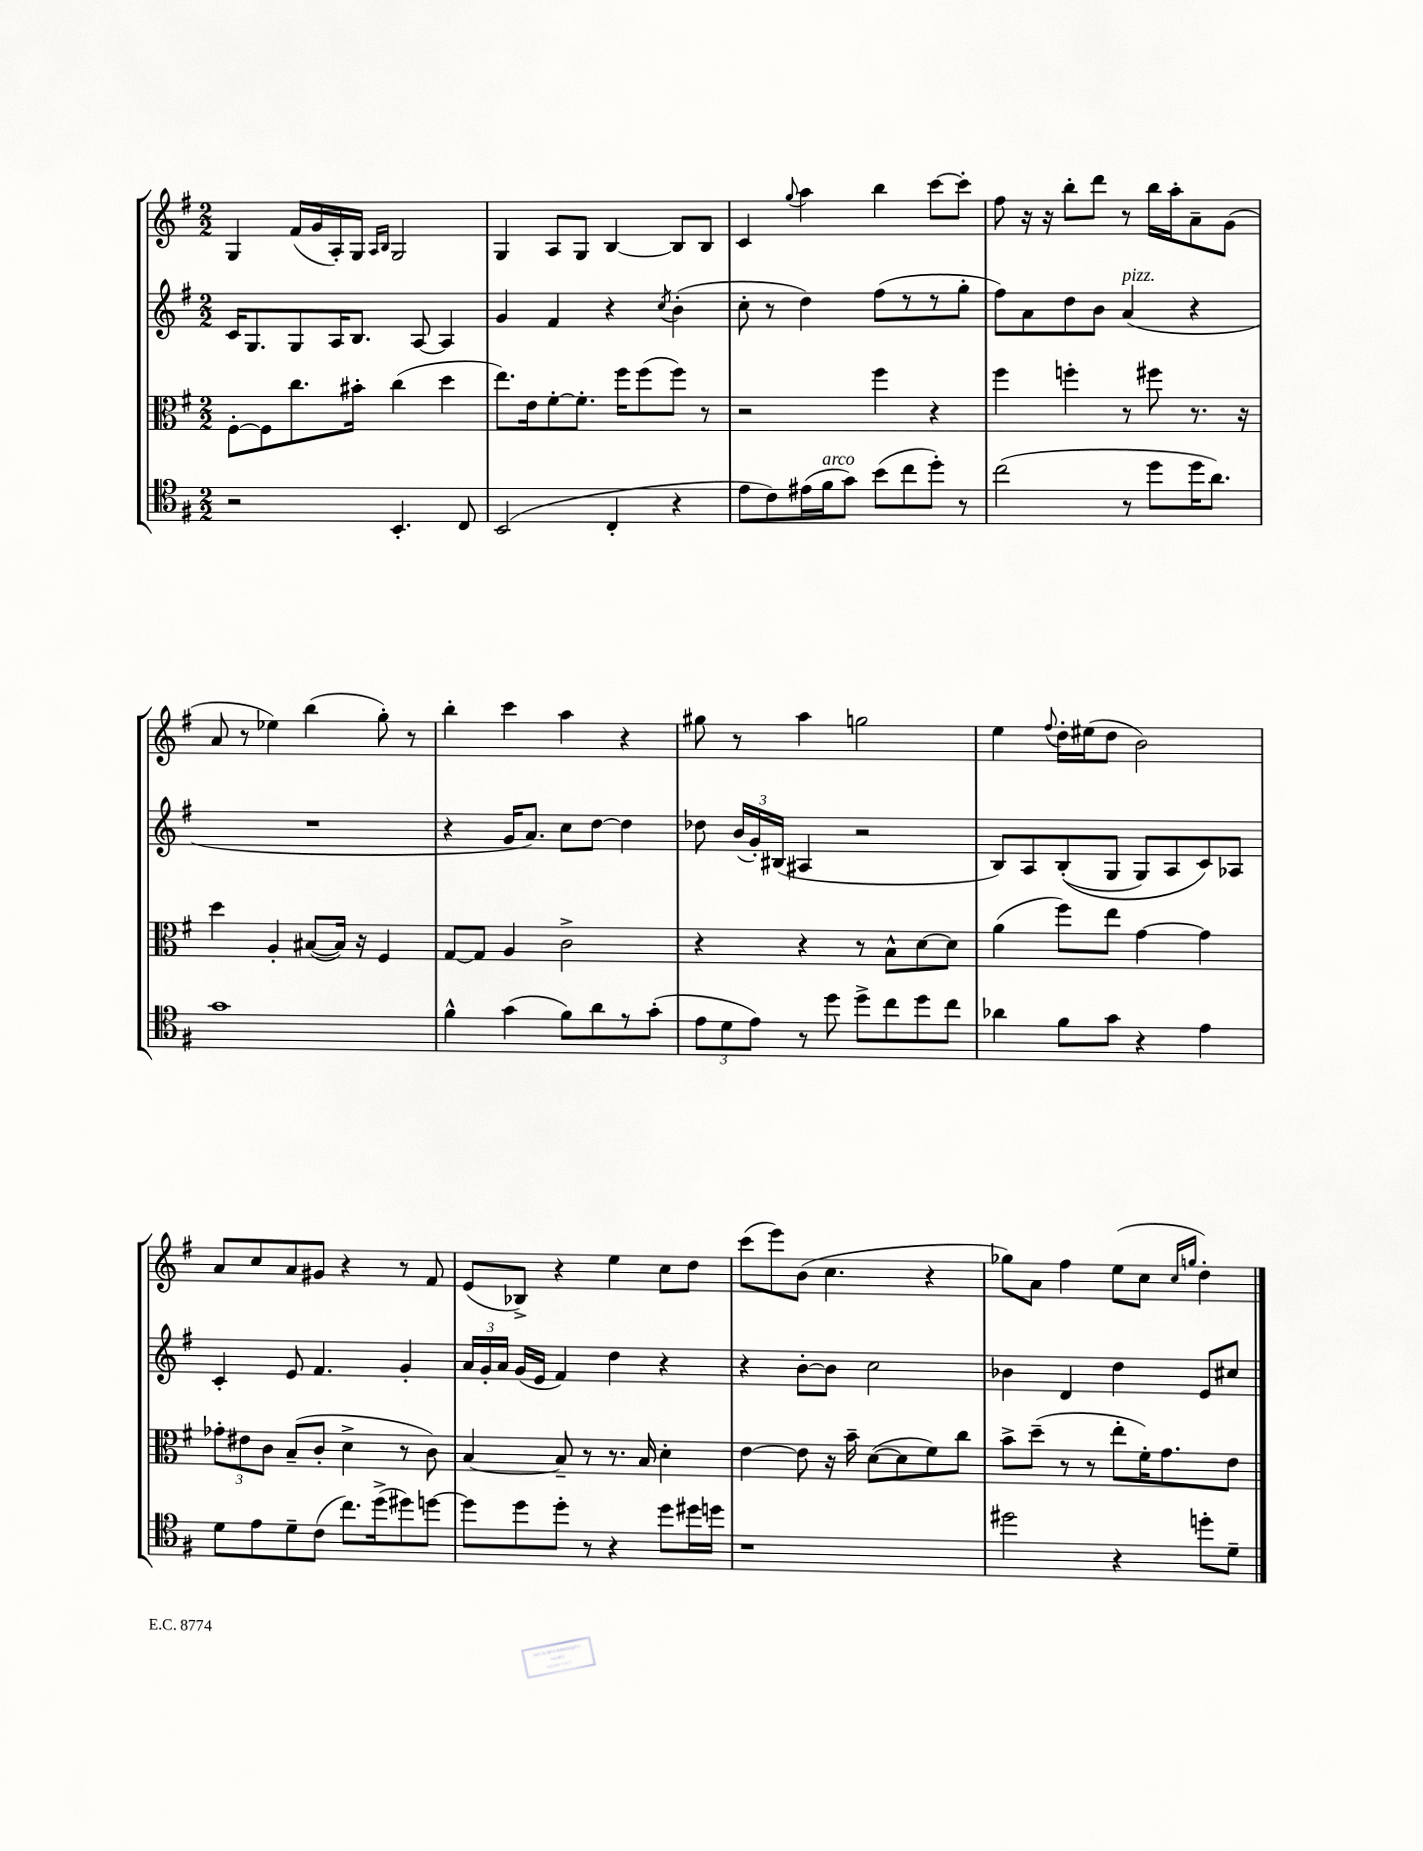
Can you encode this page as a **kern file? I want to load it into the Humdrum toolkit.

**kern	**kern	**kern	**kern
*staff4	*staff3	*staff2	*staff1
*clefC4	*clefC3	*clefG2	*clefG2
*k[f#]	*k[f#]	*k[f#]	*k[f#]
*M2/2	*M2/2	*M2/2	*M2/2
2r	[8F#'\L	16c/LK	4G/
.	.	8.G/	.
.	8F#\]	.	.
.	8.cc\	8G/	(16f#/LL
.	.	.	16g/
.	.	16A/K	16A'/)
.	16b#'\Jk	8.B/J	16G/JJ
.	.	.	16qqA/LL
.	.	.	16qqB/JJ
4.BB'/	(4cc\	.	2G/
.	.	[8A/	.
.	4dd\	4A/]	.
8C/	.	.	.
=	=	=	=
(2BB/	8.ee\L)	4g/	4G/
.	16e\k	.	.
.	[8f#'\	4f#/	8A/L
.	8.f#'\]J	.	8G/J
4C'/	.	4r	[4B/
.	16ff#\LK	.	.
.	(8ff#\	.	.
.	.	8qcc/	.
4r	8ff#\J)	(4b'\	8B/]L
.	8r	.	8B/J
=	=	=	=
8e\L	2r	8cc'\	4c/
8c\)	.	8r	.
.	.	.	8qqgg/
(16e#\L	.	4dd\)	4aa\
16f#\J	.	.	.
8g\J)	.	.	.
(8b\L	4ff#\	(8ff#\L	4bb\
8cc\	.	8r	.
8dd'\J)	4r	8r	[8ccc\L
8r	.	8gg'\J	8ccc'\]J
=	=	=	=
(2cc\	4ff#\	8ff#\L)	8ff#\
.	.	8a\	16r
.	.	.	16r
.	4ff'\	8dd\	8bb'\L
.	.	8b\J	8ddd\J
8r	8r	(4a/	8r
8dd\L	8ff#\	.	16bb\LL
.	.	.	16aa'\J
16dd\K	8.r	4r	8a~\
8.a\J)	.	.	.
.	.	.	(8g\J
.	16r	.	.
=	=	=	=
1g	4dd\	1r	8a/
.	.	.	8r
.	4A'/	.	4ee-\)
.	([8B#/L	.	(4bb\
.	16B#/]Jk)	.	.
.	16r	.	.
.	4F#/	.	8gg'\)
.	.	.	8r
=	=	=	=
4f#^^\	[8G/L	4r	4bb'\
.	8G/]J	.	.
(4g\	4A/	16g/LK	4ccc\
.	.	8.a/J)	.
8f#\L)	2c^\	8cc\L	4aa\
8a\	.	[8dd\J	.
8r	.	4dd\]	4r
(8g'\J	.	.	.
=	=	=	=
12e\L	4r	8dd-\	8gg#\
12d\	.	.	.
.	.	(24b/LL	8r
12e\J)	.	24g'/)	.
.	.	(24B#/JJ	.
8r	4r	4A#/	4aa\
8dd\	.	.	.
8dd^\L	8r	2r	2gg\
8cc\	8B^^\L	.	.
8dd\	[8d\	.	.
8cc\J	8d\]J	.	.
=	=	=	=
4a-\	(4a\	8B/L)	4ee\
.	.	8A/	.
.	.	.	8qqff#/
8f#\L	8ff#\L)	&((8B'/	16dd'\LL
.	.	.	(16ee#\J
8g\J	8ee\J	8G/J	8dd\J
4r	[4g\	8G/L)	2b\)
.	.	8A/	.
4e\	4g\]	8c/&)	.
.	.	8A-/J	.
=	=	=	=
8d\L	12g-'\L	4c'/	8a/L
.	12e#\	.	.
8e\	.	.	8cc/
.	12c\J	.	.
8d~\	(8B~/L	8e/	8a/
(8c\J	8c'/J	4.f#/	8g#/J
8.cc\L)	4d^\	.	4r
(16dd^\k	.	.	.
8dd#\)	8r	4g'/	8r
[8dd\J	8c\)	.	8f#/
=	=	=	=
8dd\]L	[4B/	24a/LL	(8e/L
.	.	24g'/	.
.	.	24a/JJ	.
8dd\	.	(16g/LL	8B-^/J)
.	.	16e/JJ	.
8dd'\J	8B~/]	4f#/)	4r
8r	8r	.	.
4r	8.r	4dd\	4ee\
.	16B/	.	.
8dd\L	4d'\	4r	8cc\L
16dd#\L	.	.	8dd\J
16dd\JJ	.	.	.
=	=	=	=
1r	[4e\	4r	(8ccc\L
.	.	.	8eee\)
.	8e\]	[8b'\L	(8b\J
.	16r	8b\]J	4.cc\
.	16b~\	.	.
.	([8d\L	2cc\	.
.	8d\]	.	.
.	8f#\)	.	4r
.	8cc\J	.	.
=	=	=	=
2dd#\	8b^\L	4b-\	8gg-\L)
.	(8dd~\J	.	8a\J
.	8r	4d/	4ff#\
.	8r	.	.
4r	8ee'\L	4dd\	(8ee\L
.	16f#'\K)	.	8cc\J
.	8.g\	.	.
.	.	.	16qqcc/LL
.	.	.	16qqgg/JJ
8dd'\L	.	8e/L	4dd'\)
8d~\J	8e\J	8cc#/J	.
==	==	==	==
*-	*-	*-	*-
